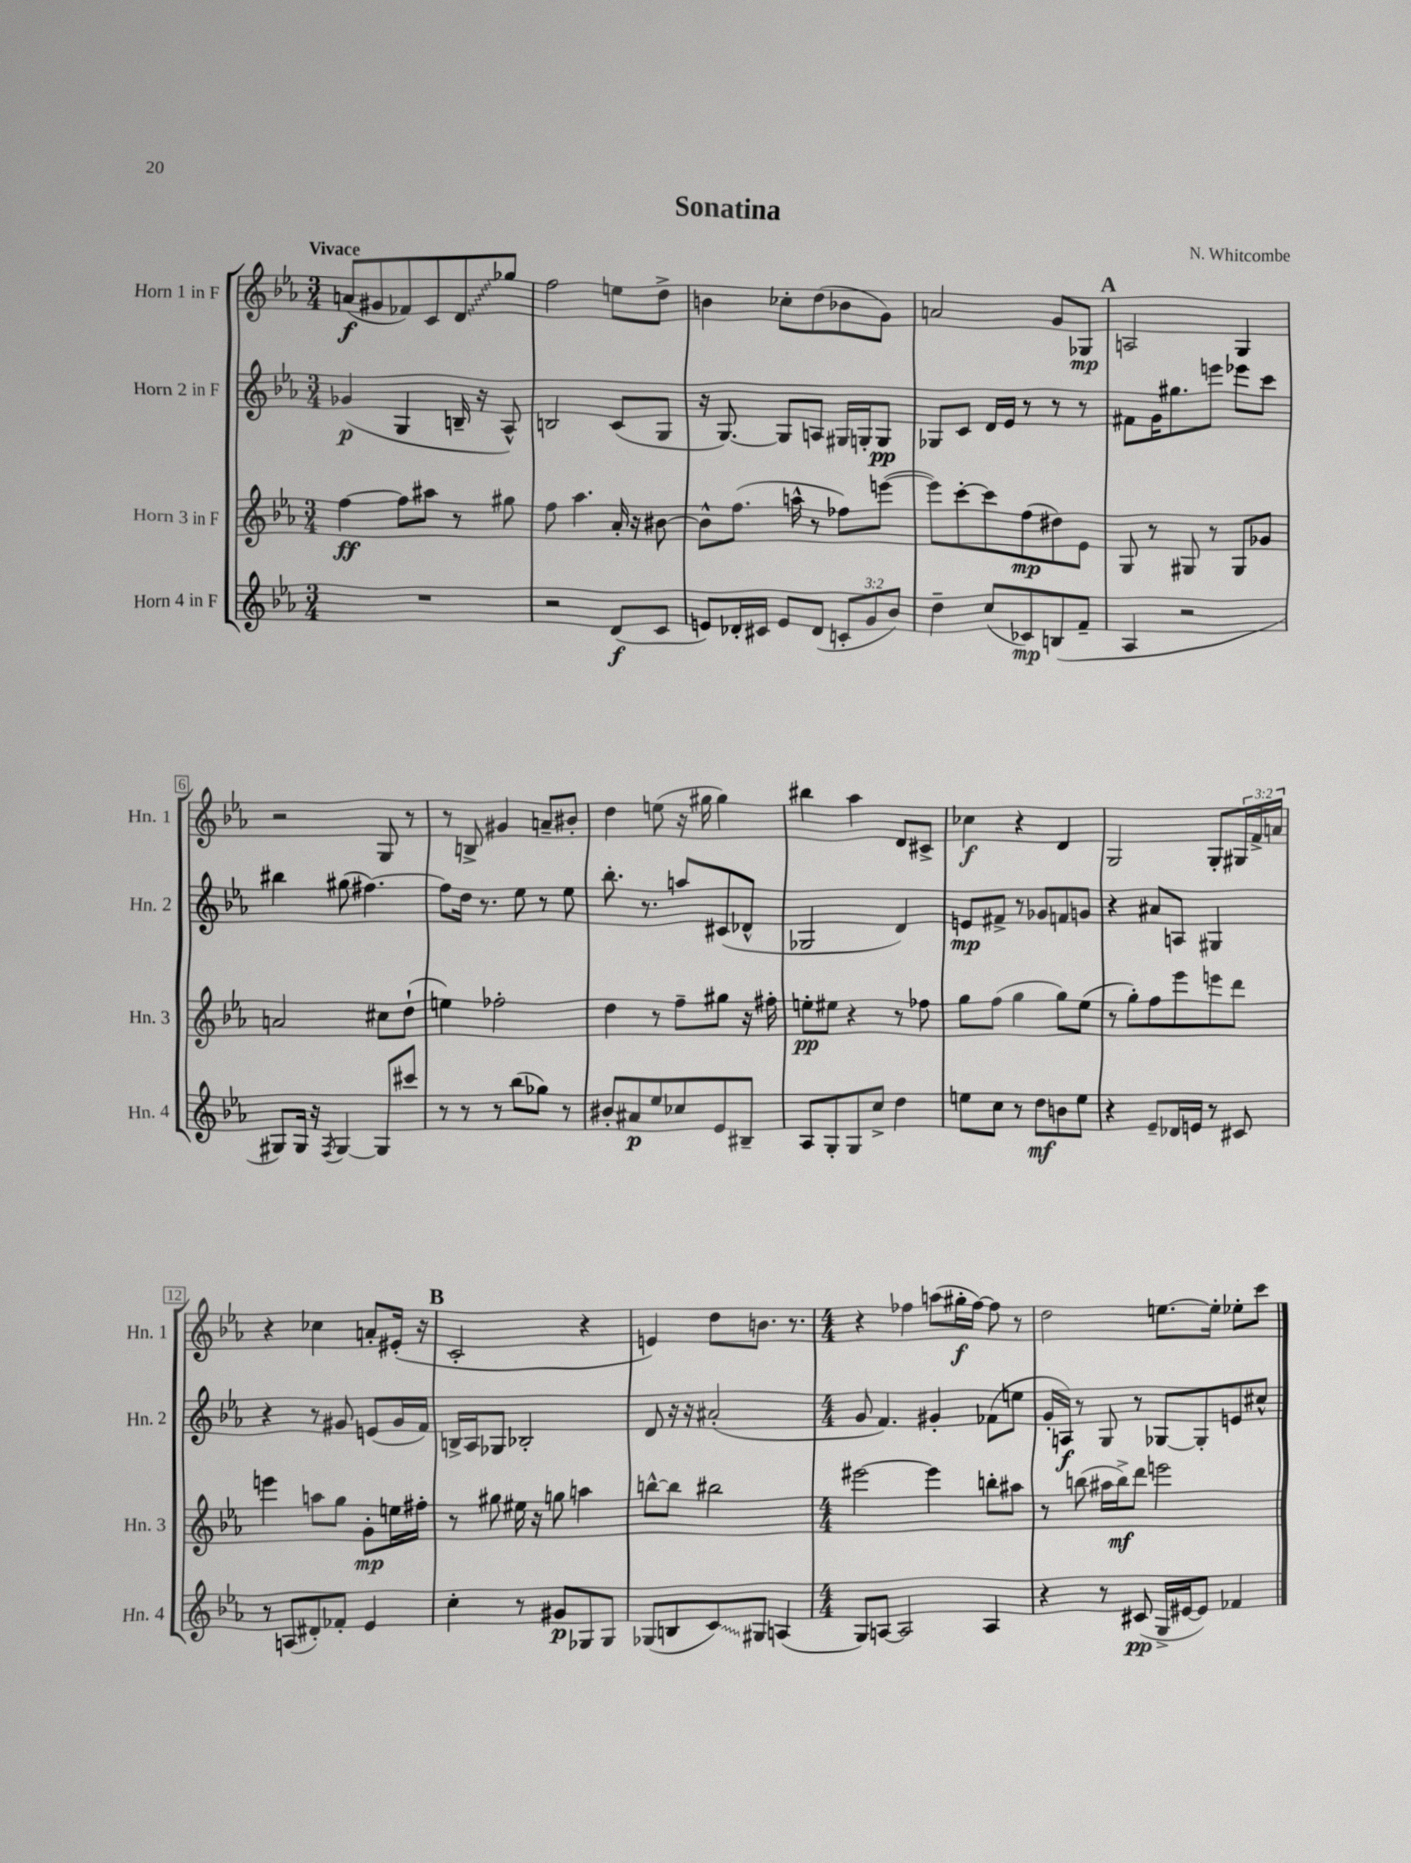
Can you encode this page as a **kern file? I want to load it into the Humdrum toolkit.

**kern	**kern	**kern	**kern
*staff4	*staff3	*staff2	*staff1
*clefG2	*clefG2	*clefG2	*clefG2
*k[b-e-a-]	*k[b-e-a-]	*k[b-e-a-]	*k[b-e-a-]
*M3/4	*M3/4	*M3/4	*M3/4
2.r	[4ff\	(4g-/	(8a/L
.	.	.	8g#/
.	8ff\]L	4G/	8f-/)
.	8aa#\J	.	8c/
.	8r	16B~/	8d/
.	.	16r	.
.	8gg#\	8A-^^/)	8gg-/J
=	=	=	=
2r	8ff\	2B/	2ff\
.	4.aa-\	.	.
(8d/L	16a-'/	(8c/L	8ee\L
.	16r	.	.
8c/J	[8b#\	8G/J	8dd^\J
=	=	=	=
8e/L)	8b#^^\]L	16r	4b\
.	.	[8.G/)	.
16d-'/L	(8.ff\J	.	.
16c#/JJ	.	.	.
8e/L	.	8G/]L	8cc-'\L
.	16aa^^\	.	.
(8d-/J	8r	8A/J	(8dd\
12c'/L	8ff-\L)	16G#/LL	8b-\
.	.	16G'/J	.
12g/	.	.	.
.	([8eee\J	8G/J	8g\J)
12b-/J)	.	.	.
=	=	=	=
4dd~\	8eee\]L)	8G-/L	2a/
.	[8ccc'\	8c/J	.
(8cc/L	8ccc\]	16d/LL	.
.	.	16e-/JJ	.
8c-/)	(8ff\	8r	.
(8B/	8dd#\)	8r	8g/L
8f~/J	8e-\J	8r	8G-/J
=	=	=	=
4A-/	8G/	8f#\L	2A/
.	8r	16g\K	.
.	.	8.gg#\	.
2r	8G#/	.	.
.	8r	8eee\J	.
.	8G#/L	8eee-\L	4G/
.	8g-/J	8ccc\J	.
=	=	=	=
8G#/L)	2a/	4bb#\	2r
16G#/Jk	.	.	.
16r	.	.	.
8qF/	.	.	.
[4G#/	.	(8gg#\	.
.	.	[4.ff#\)	.
8G#/]L	8cc#\L	.	8G/
8ccc#/J	(8dd`\J	.	8r
=	=	=	=
8r	4ee\)	8ff#\]L	8r
8r	.	16dd\Jk	8B^/
.	.	8.r	.
8r	2ff-'\	.	4g#/
(8bb-\L	.	8ee-\	.
8gg-\J)	.	8r	8a~/L
8r	.	8ee-\	8b#'/J
=	=	=	=
8b#'/L	4dd\	8.bb-'\	4dd\
8a#/	.	.	.
.	.	8.r	.
8ee-/	8r	.	(8ee\
8cc-/	8ff~\L	8aa/L	16r
.	.	.	16gg#\
8e-/	8gg#\J	(8c#/	4gg#\)
8B#~/J	16r	8d-^^/J	.
.	16ff#'\	.	.
=	=	=	=
8A-/L	8ee'\L	2G-/	4bb#\
8G'/	8ee#\J	.	.
8G/	4r	.	4aa-\
8cc^/J	.	.	.
4dd\	8r	4d/)	8d/L
.	8ff-\	.	8c#^/J
=	=	=	=
8ee\L	8gg\L	8e/L	4cc-\
8cc\J	(8ff\J	8f#^/J	.
8r	4gg\	8r	4r
8dd\L	.	8g-/L	.
8b\	8gg\L)	8f/	4d/
8ee\J	(8ee-\J	8g/J	.
=	=	=	=
4r	8r	4r	2G/
.	8gg'\L)	.	.
8e-~/L	8ff\	8a#/L	.
16d-/L	8eee-\	8A/J	.
16e/JJ	.	.	.
8r	8eee\	4G#/	8G'/L
8c#/	8ddd\J	.	24G#/L
.	.	.	24f^/
.	.	.	24a/JJ
=	=	=	=
8r	4eee\	4r	4r
(8A/L	.	.	.
8d#'/)	8aa\L	8r	4cc-\
8f-'/J	8gg\J	8g#/	.
4e-/	8g'\L	(8e/L	8a'/L
.	16ee\L	16g#/L	(16e#'/Jk
.	16ff#'\JJ	16f/JJ)	16r
=	=	=	=
4cc'\	8r	16B^/LL	2c'/
.	.	16A-/J	.
.	8gg#\	8G-/J	.
8r	16ee#\	2B-'/	.
.	16r	.	.
8g#/L	8gg\	.	.
8G-/	4aa\	.	4r
8G-/J	.	.	.
=	=	=	=
(8G-/L	[8bb^^\L	8d/	4e/)
8B/	8bb\]J	16r	.
.	.	16r	.
8c/)	2bb#\	(2a#'/	8dd\L
8G#/J	.	.	8.b\J
(4A/	.	.	.
.	.	.	8.r
=	=	=	=
*M4/4	*M4/4	*M4/4	*M4/4
8G/L)	[2eee#\	8g/	4r
[8A/J	.	4.f/)	.
2A/]	.	.	4ff-\
.	4eee#\]	4g#'/	(8aa\L
.	.	.	16gg#'\L
.	.	.	[16ff-\JJ)
4A/	8bb'\L	(8f-\L	8ff-\]
.	8aa#\J	8ee\J	8r
=	=	=	=
4r	8r	16g'/LL	2dd\
.	.	16A/JJ)	.
.	(8bb\	8r	.
8r	16aa#\LL	8G/	.
.	16bb^\J)	.	.
(8c#/	8ddd\J	8r	.
16G^/LL	2eee\	[8G-/L	[8.ee\L
[16e#/J	.	.	.
8e#/]J)	.	8G-'/]	.
.	.	.	16ee'\]Jk
4f-/	.	8e/	8ee-'\L
.	.	8cc#^^/J	8ccc\J
==	==	==	==
*-	*-	*-	*-
